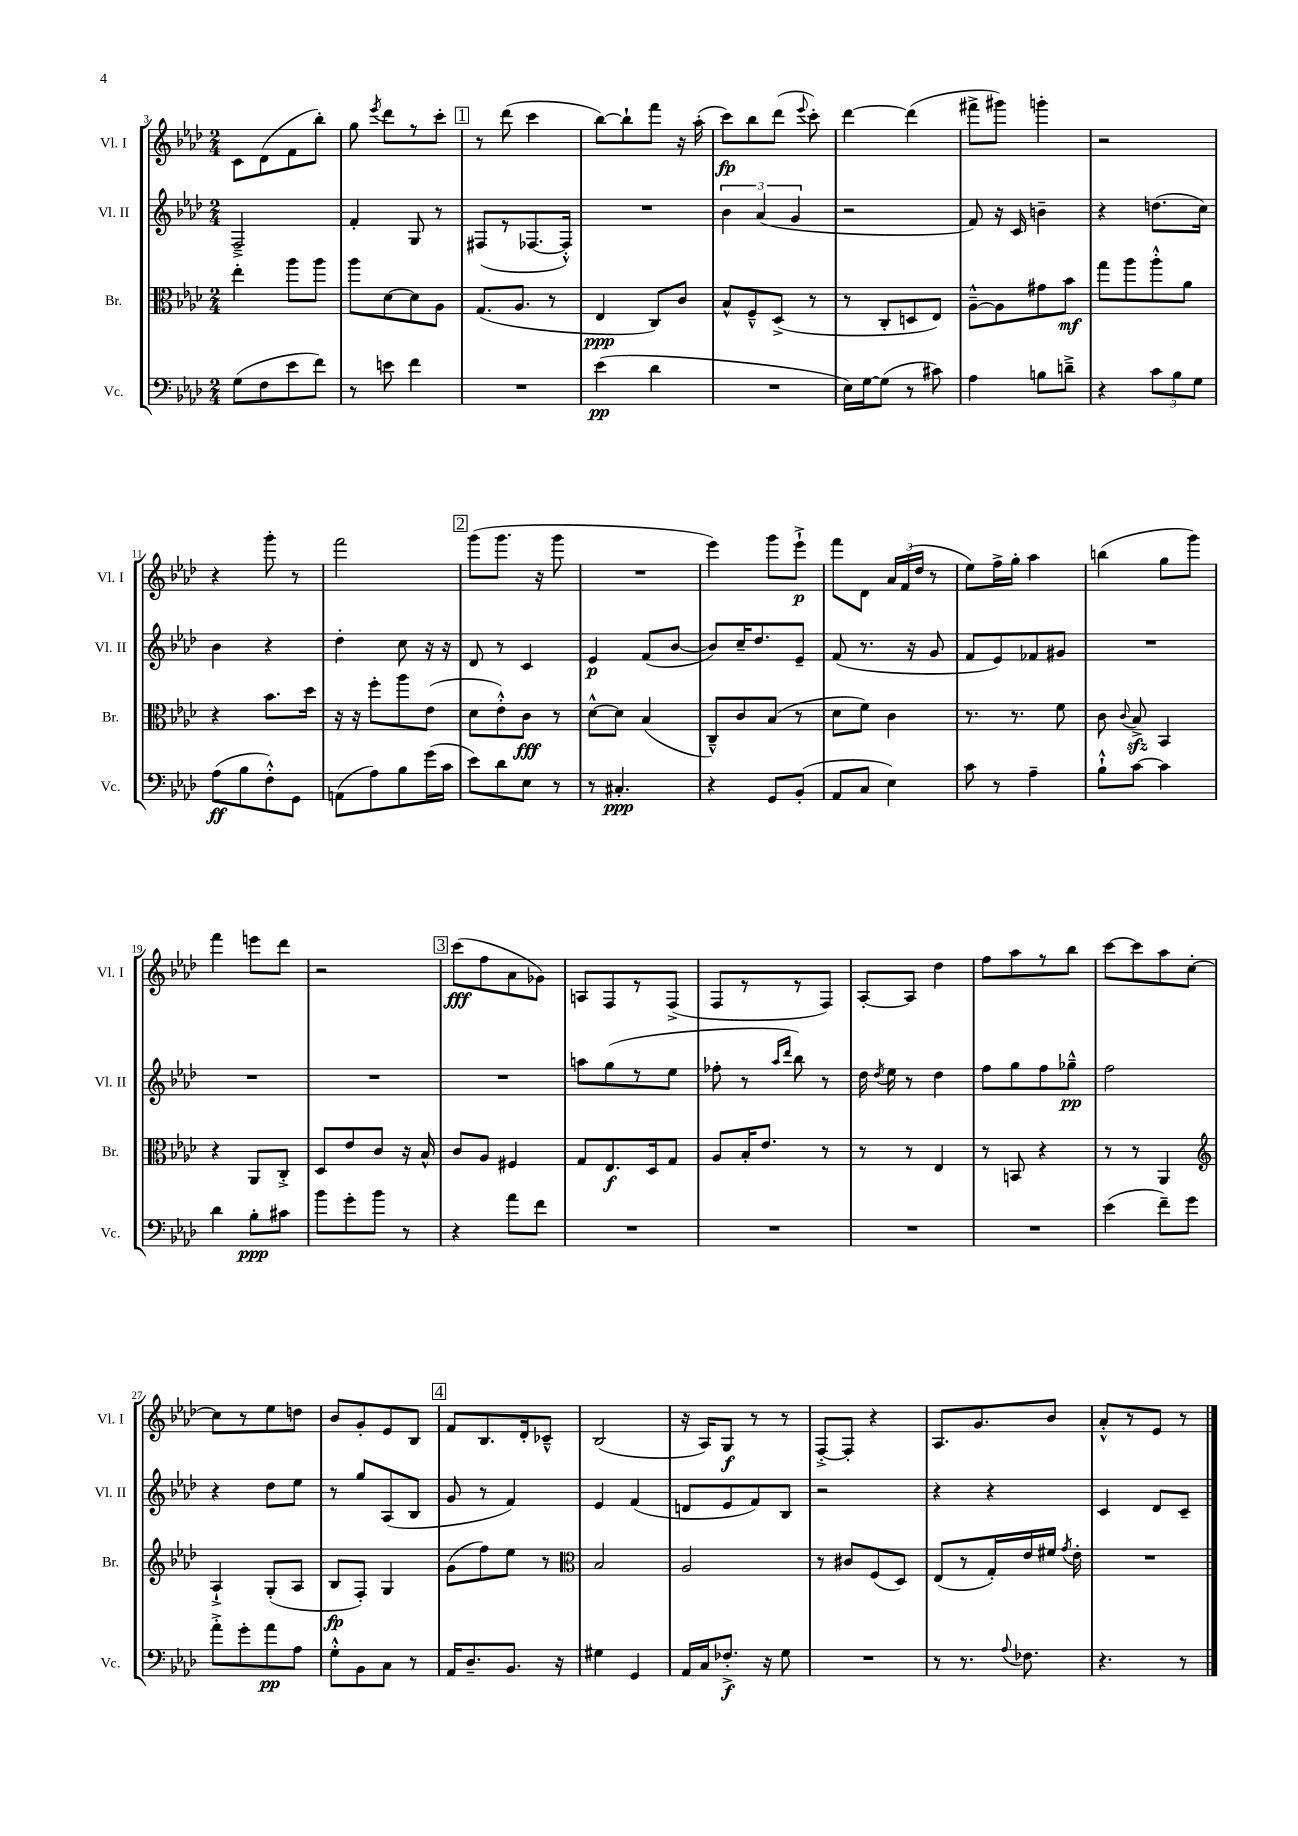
<<
\new StaffGroup <<
\new Staff = "s0" \with { instrumentName = "Vl. I" shortInstrumentName = "Vl. I" } {
    \clef treble \key aes \major \numericTimeSignature \time 2/4
    \autoBeamOff c'8[ des'8( f'8 bes''8]-.) |
    g''8 \acciaccatura { ees'''8 } des'''8[ r8 c'''8]-. |
    \mark \markup { \box "1" } r8 des'''8( c'''4 |
    bes''8[~) bes''8-! f'''8] r16 aes''16-.( |
    c'''8[\fp) bes''8 des'''8]( \appoggiatura { ees'''8 } c'''8-.) |
    des'''4~ des'''4( |
    fis'''8[-> gis'''8]) g'''4-. |
    r2 |
    r4 g'''8-. r8 |
    f'''2 |
    \mark \markup { \box "2" } g'''8[( g'''8.] r16 g'''8 |
    R2 |
    ees'''4) g'''8[ ees'''8]-!->\p |
    f'''8[ des'8] \tuplet 3/2 { aes'16[ f'16( des''16] } r8 |
    ees''8[) f''16-> g''16]-. aes''4 |
    b''4( g''8[ g'''8]) |
    f'''4 e'''8[ des'''8] |
    r2 |
    \mark \markup { \box "3" } c'''8[\fff( f''8 aes'8 ges'8]) |
    a8[ f8 r8 f8]->( |
    f8[ r8 r8 f8]) |
    aes8[~-. aes8] des''4 |
    f''8[ aes''8 r8 bes''8] |
    c'''8[~ c'''8 aes''8 c''8]~-. |
    c''8[ r8 ees''8 d''8] |
    bes'8[ g'8-. ees'8 bes8] |
    \mark \markup { \box "4" } f'8[ bes8. des'16-. ces'8]---^ |
    bes2( |
    r16 aes16[) g8]\f r8 r8 |
    f8[~-.-> f8]-. r4 |
    aes8.[ g'8. bes'8] |
    aes'8[-.-^ r8 ees'8] r8 \bar "|." |
}
\new Staff = "s1" \with { instrumentName = "Vl. II" shortInstrumentName = "Vl. II" } {
    \clef treble \key aes \major \numericTimeSignature \time 2/4
    \autoBeamOff f2---> |
    f'4-. g8 r8 |
    \mark \markup { \box "1" } fis8[( r8 fes8.~ fes16]-.-^) |
    R2 |
    \tuplet 3/2 { bes'4 aes'4( g'4 } |
    r2 |
    f'8) r16 c'16 b'4-- |
    r4 d''8.[( c''16]) |
    bes'4 r4 |
    des''4-. c''8 r16 r16 |
    \mark \markup { \box "2" } des'8 r8 c'4 |
    ees'4\p f'8[( bes'8]~ |
    bes'8[) c''16-- des''8. ees'8]-- |
    f'8( r8. r16 g'8 |
    f'8[ ees'8) fes'8 gis'8] |
    R2 |
    R2 |
    R2 |
    \mark \markup { \box "3" } R2 |
    a''8[ g''8( r8 ees''8] |
    fes''8-. r8 \grace { aes''16[ des'''16] } bes''8) r8 |
    des''16 \acciaccatura { des''8 } ees''16 r8 des''4 |
    f''8[ g''8 f''8 ges''8]---^\pp |
    f''2 |
    r4 des''8[ ees''8] |
    r8 g''8[ aes8( bes8] |
    \mark \markup { \box "4" } g'8 r8 f'4) |
    ees'4 f'4( |
    d'8[ ees'8 f'8) bes8] |
    r2 |
    r4 r4 |
    c'4 des'8[ c'8]-- \bar "|." |
}
\new Staff = "s2" \with { instrumentName = "Br." shortInstrumentName = "Br." } {
    \clef alto \key aes \major \numericTimeSignature \time 2/4
    \autoBeamOff ees''4-. aes''8[ aes''8] |
    aes''8[ des'8~ des'8 aes8] |
    \mark \markup { \box "1" } g8.[( aes8.] r8 |
    ees4\ppp c8[) c'8] |
    bes8[-^ f8---^ des8]->( r8 |
    r8 c8[-. d8 ees8]) |
    aes8[~---^ aes8 gis'8 bes'8]\mf |
    g''8[ aes''8 aes''8-.-^ aes'8] |
    r4 bes'8.[ des''16] |
    r16 r16 f''8[-. aes''8 ees'8]( |
    \mark \markup { \box "2" } des'8[ ees'8-.-^) c'8]\fff r8 |
    des'8[~-^ des'8] bes4( |
    c8[---^) c'8 bes8]( r8 |
    des'8[ f'8]) c'4 |
    r8. r8. f'8 |
    c'8 \appoggiatura { c'8 } bes8->\sfz bes,4 |
    r4 aes,8[ c8]-.-> |
    des8[ ees'8 c'8] r16 bes16-^ |
    \mark \markup { \box "3" } c'8[ aes8] fis4 |
    g8[ ees8.\f des16 g8] |
    aes8[ bes16-. ees'8.] r8 |
    r8 r8 ees4 |
    r8 b,8 r4 |
    r8 r8 aes,4 |
    \clef treble aes4-!-> g8[-.( aes8] |
    bes8[\fp f8]-.) g4 |
    \mark \markup { \box "4" } g'8[( f''8) ees''8] r8 |
    \clef alto bes2 |
    aes2 |
    r8 cis'8[ f8( des8]) |
    ees8[( r8 g16-.) ees'16 fis'16] \acciaccatura { g'8 } ees'16-. |
    R2 \bar "|." |
}
\new Staff = "s3" \with { instrumentName = "Vc." shortInstrumentName = "Vc." } {
    \clef bass \key aes \major \numericTimeSignature \time 2/4
    \autoBeamOff g8[( f8 ees'8 f'8]) |
    r8 e'8 f'4 |
    \mark \markup { \box "1" } R2 |
    ees'4\pp( des'4 |
    R2 |
    ees16[) g16~ g8]( r8 cis'8) |
    aes4 b8[ d'8]---> |
    r4 \tuplet 3/2 { c'8[ bes8 g8] } |
    aes8[\ff( bes8 f8-.-^) g,8] |
    a,8[( aes8) bes8 g'16( c'16] |
    \mark \markup { \box "2" } ees'8[) des'8 ees8] r8 |
    r8 cis4.-.\ppp |
    r4 g,8[ bes,8]-.( |
    aes,8[ c8] ees4) |
    c'8 r8 aes4-- |
    bes8[-!-^ c'8]~ c'4 |
    des'4 bes8[-.\ppp cis'8] |
    bes'8[ g'8-. bes'8] r8 |
    \mark \markup { \box "3" } r4 aes'8[ f'8] |
    R2 |
    R2 |
    R2 |
    R2 |
    ees'4( f'8[--) g'8] |
    aes'8[-.-> g'8-. aes'8\pp aes8] |
    g8[-.-^ bes,8 c8] r8 |
    \mark \markup { \box "4" } aes,16[ des8.-- bes,8.] r16 |
    gis4 g,4 |
    aes,16[ c16 fes8.]-.->\f r16 g8 |
    R2 |
    r8 r8. \appoggiatura { aes8 } fes8. |
    r4. r8 \bar "|." |
}
>>
>>
\layout { \context { \Score currentBarNumber = #3 } }
